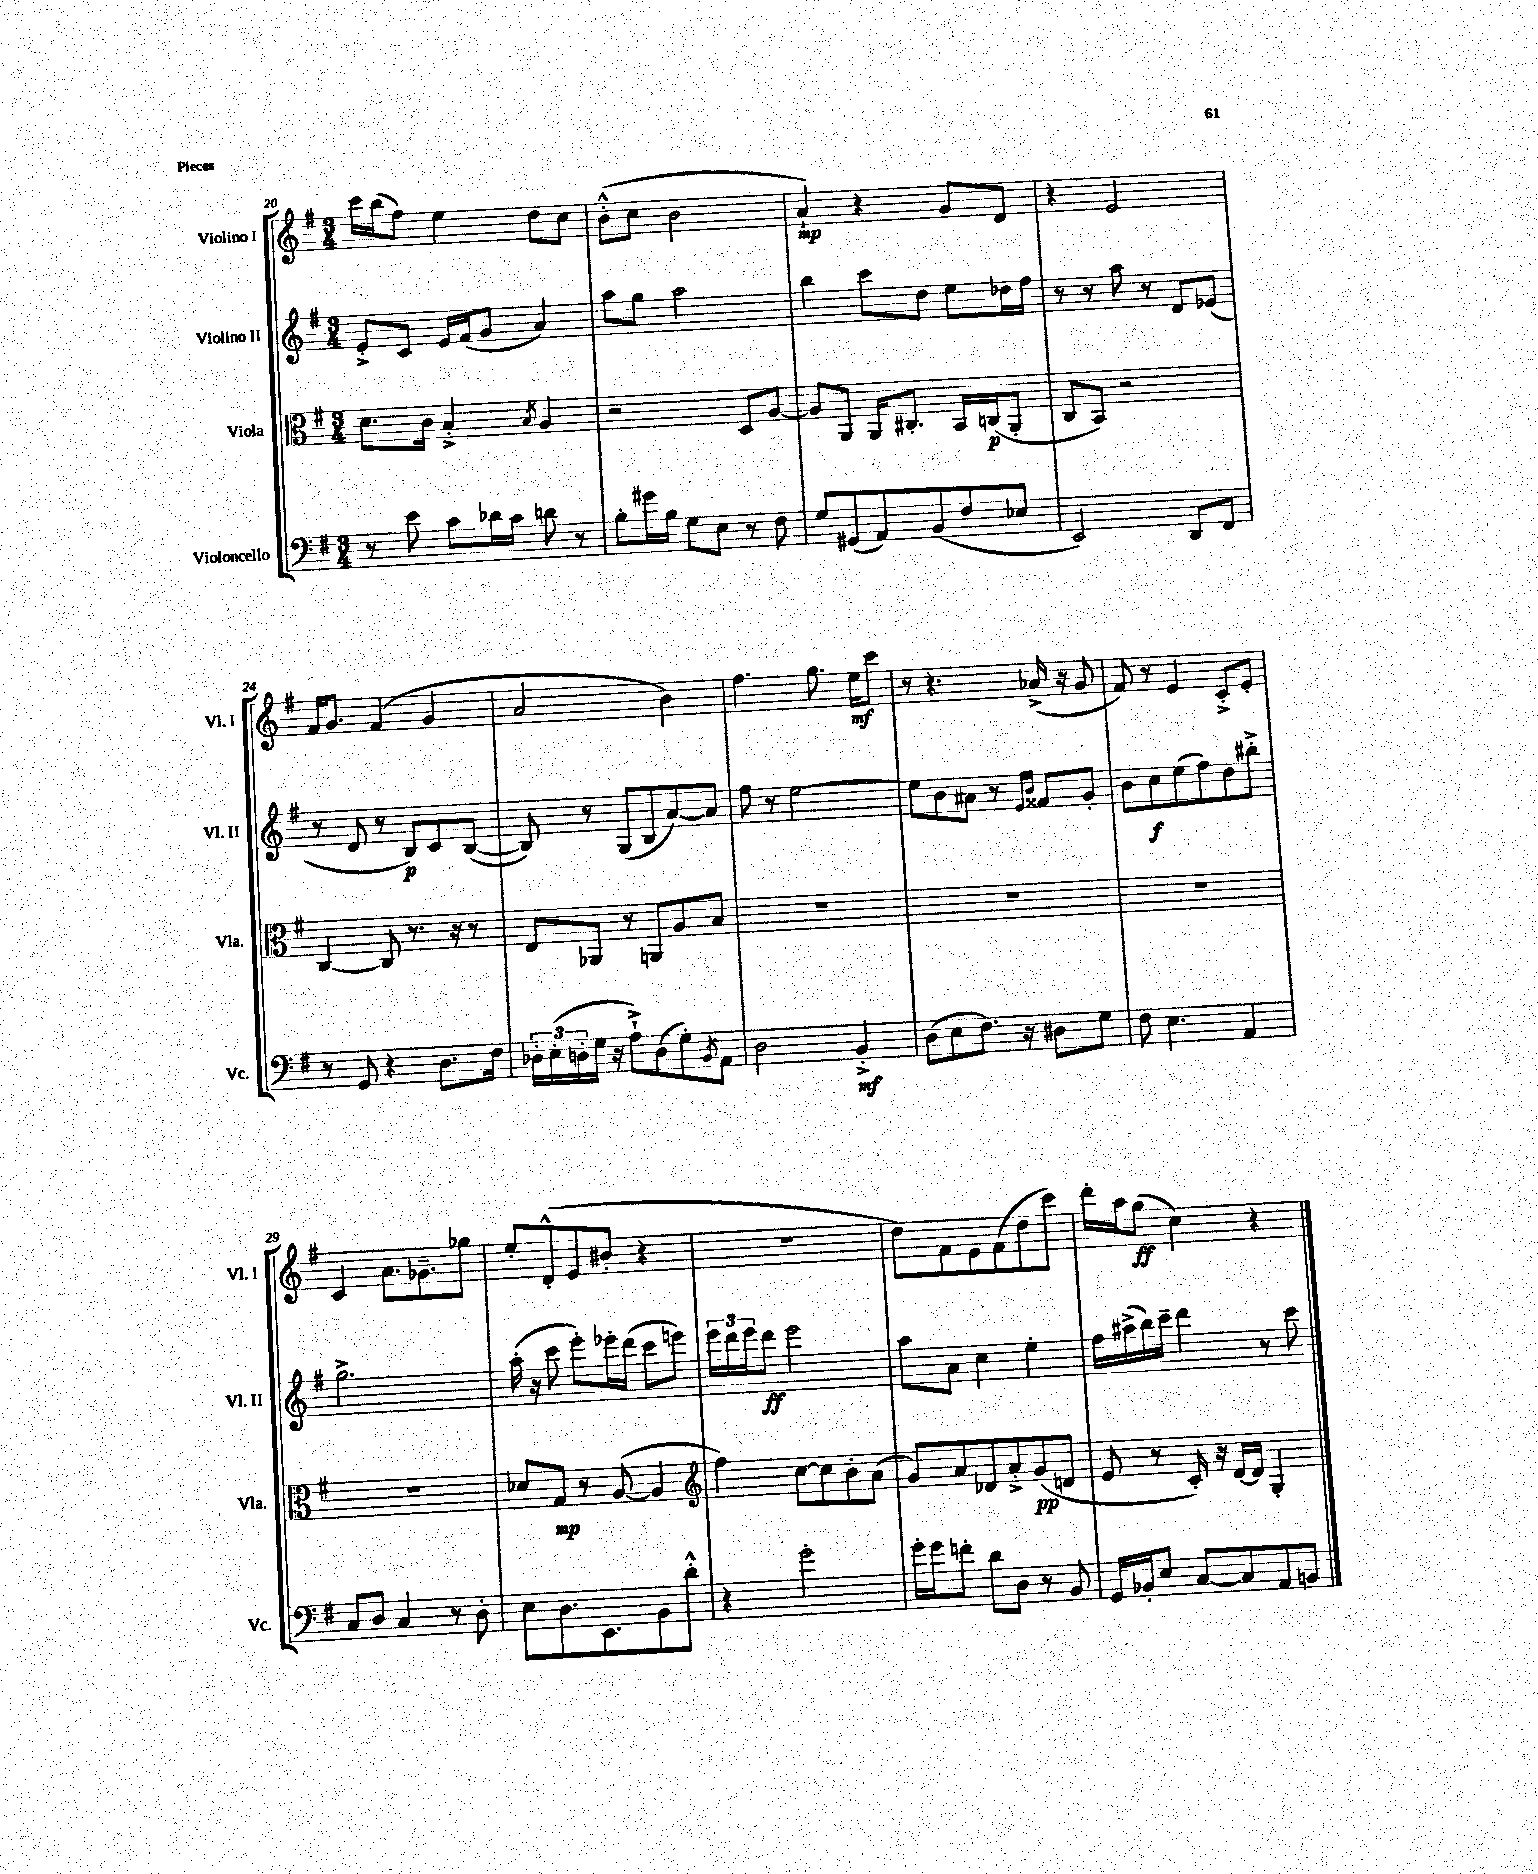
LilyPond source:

<<
\new StaffGroup <<
\new Staff = "s0" \with { instrumentName = "Violino I" shortInstrumentName = "Vl. I" } {
    \clef treble \key g \major \numericTimeSignature \time 3/4
    c'''16 b''16( fis''8) e''4 d''8 c''8 |
    b'8-.-^( c''8 b'2 |
    a'4-!\mp) r4 g'8 d'8 |
    r4 e'2 |
    fis'16 g'8. fis'4( g'4 |
    a'2 b'4) |
    fis''4. g''8. e''16\mf c'''8 |
    r8 r4. aes'16->( r16 g'8 |
    fis'8) r8 e'4 c'8-.-> e'8-. |
    c'4 a'8. ges'8.-- ges''8 |
    e''8-. d'8-.-^( e'8 bis'8-. r4 |
    R2. |
    d''8) fis'8 e'8 fis'8( d''8 c'''8) |
    d'''16-. a''16 g''8\ff( c''4) r4 \bar "|." |
}
\new Staff = "s1" \with { instrumentName = "Violino II" shortInstrumentName = "Vl. II" } {
    \clef treble \key g \major \numericTimeSignature \time 3/4
    e'8-.-> c'8 e'16 fis'16( g'8 a'4) |
    a''8 g''8 a''2 |
    b''4 c'''8 d''8 e''8 des''16 fis''16 |
    r8 r8 a''8 r8 d'8 ees'8( |
    r8 d'8 r8 b8\p) c'8 b8~( |
    b8) r8 g8( b8 a'8~) a'8 |
    fis''8 r8 e''2~ |
    e''8 b'8 ais'8 r8 \grace { e'16 b'16 } fisis'8 g'8-. |
    b'8 c''8\f e''8( fis''8) d''8 bis''8-.-> |
    g''2.-> |
    a''16-.( r16 c'''8 e'''8-.) ees'''16-. d'''16( c'''8 e'''8) |
    \tuplet 3/2 { e'''16 d'''16 e'''16 } d'''8\ff e'''2 |
    a''8 a'8 c''4 e''4-. |
    fis''16 ais''16->( b''16) c'''16-- d'''4 r8 c'''8 \bar "|." |
}
\new Staff = "s2" \with { instrumentName = "Viola" shortInstrumentName = "Vla." } {
    \clef alto \key g \major \numericTimeSignature \time 3/4
    d'8. c'16 b4-.-> \acciaccatura { b8 } a4 |
    r2 d8 a8~ |
    a8 a,8 a,16 cis8.-. b,16 c16\p( a,8-. |
    c8 b,8) r2 |
    c4~ c8 r8. r16 r8 |
    e8 aes,8 r8 a,8 a8 b8 |
    R2. |
    R2. |
    R2. |
    R2. |
    des'8 g8\mp r8 a8~( a4 |
    \clef treble fis''4) c''8~ c''8 b'8-. a'8( |
    g'8) a'8 des'8 a'8-.-> g'8\pp( d'8 |
    e'8 r8 c'16-.) r16 d'16~ d'16 g4-. \bar "|." |
}
\new Staff = "s3" \with { instrumentName = "Violoncello" shortInstrumentName = "Vc." } {
    \clef bass \key g \major \numericTimeSignature \time 3/4
    r8 e'8 c'8 des'16 c'16 d'8 r8 |
    b8-. gis'16 b16 g8 e8 r8 fis8 |
    g8 gis,8( a,8) b,8( fis8 ees8 |
    e,2) d,8 fis,8 |
    r8 g,8 r4 d8. fis16 |
    \tuplet 3/2 { des16-. e16-.( d16-. } g16 r16 a8-!->) d8( g8-.) \acciaccatura { b,8 } a,8 |
    d2 b,4-.->\mf |
    d8( e8 fis8.) r16 dis8 g8 |
    fis8 e4. a,4 |
    c8 d8 c4 r8 d8-. |
    e8 d8. e,8. b,8 d'8-.-^ |
    r4 g'2-. |
    g'16-. g'16 f'8-. d'8 d8 r8 b,8 |
    g,16 bes,16-. e8 c8~ c8 a,8 b,8 \bar "|." |
}
>>
>>
\layout { \context { \Score currentBarNumber = #20 } }
